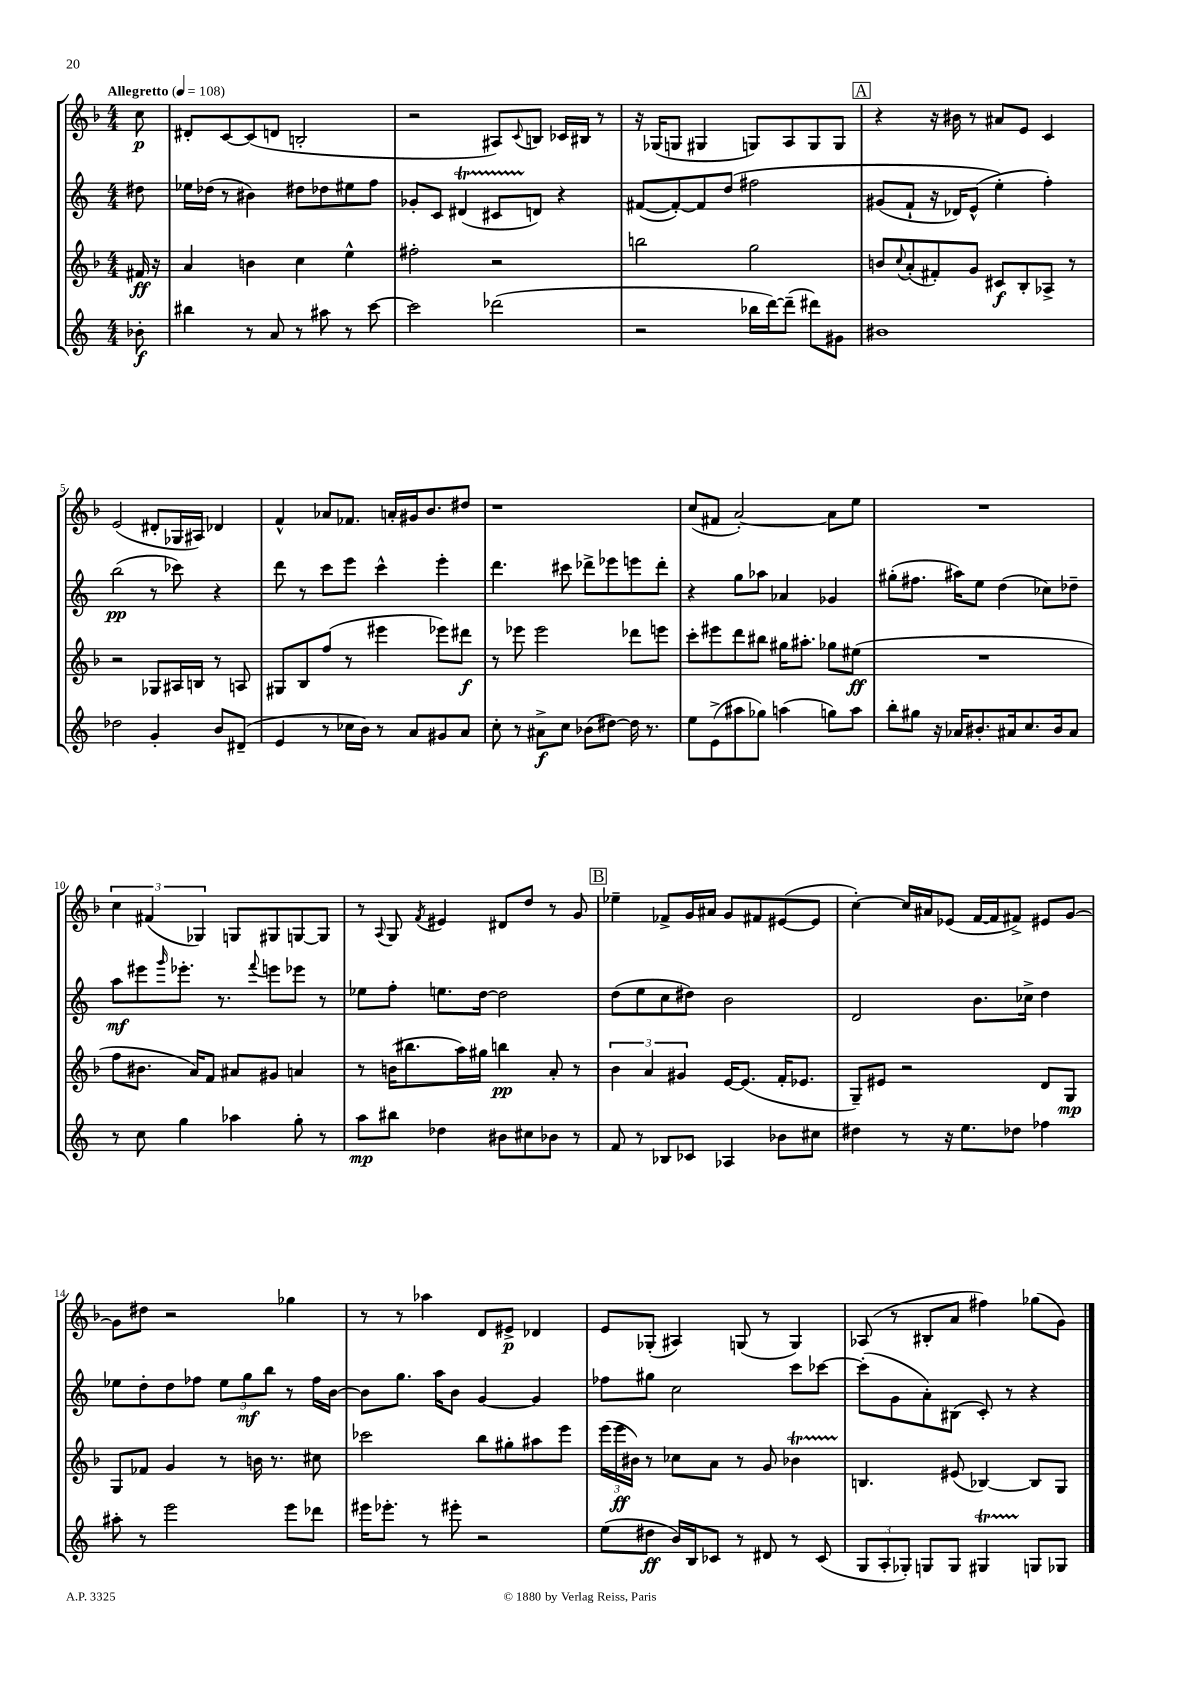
<<
\new StaffGroup <<
\new Staff = "s0" {
    \clef treble \key f \major \numericTimeSignature \time 4/4 \partial 8 \tempo "Allegretto" 4 = 108
    c''8\p |
    dis'8-. c'8~ c'8( d'8 b2-. |
    r2 ais8) \appoggiatura { c'8 } b8 ces'16 bis16 r8 |
    r16 ges16( g8 gis4 g8) a8 g8 g8 |
    \mark \markup { \box "A" } r4 r16 bis'16 r8 ais'8 e'8 c'4 |
    e'2( dis'8-. ges16 ais16) des'4 |
    f'4-^ aes'8 fes'8. a'16-. gis'16 bes'8. dis''8 |
    r1 |
    c''8( fis'8 a'2~-.) a'8 e''8 |
    R1 |
    \tuplet 3/2 { c''4 fis'4( ges4) } g8 gis8 g8~ g8 |
    r8 \appoggiatura { a8 } g8 \acciaccatura { f'8 } eis'4 dis'8 d''8 r8 g'8 |
    \mark \markup { \box "B" } ees''4-- fes'8-> g'16 ais'16 g'8 fis'8 eis'8~( eis'8 |
    c''4~-.) c''16 ais'16 ees'8( f'16~ f'16 fis'8->) eis'8 g'8~ |
    g'8 dis''8 r2 ges''4 |
    r8 r8 aes''4 d'8 eis'8->\p des'4 |
    e'8 ges8-.( ais4) g8( r8 g4) |
    aes8( r8 bis8-. a'8 fis''4) ges''8( g'8) \bar "|." |
}
\new Staff = "s1" {
    \clef treble \key c \major \numericTimeSignature \time 4/4 \partial 8
    dis''8 |
    ees''16 des''16( r8 bis'4) dis''8 des''8 eis''8 f''8 |
    ges'8-. c'8 dis'4\startTrillSpan( cis'8 d'8\stopTrillSpan) r4 |
    fis'8~( fis'8~-.) fis'8 d''8\( fis''2 |
    \mark \markup { \box "A" } gis'8( f'8-! r16 des'16) e'8-^( e''4-.\) f''4-.) |
    b''2\pp( r8 ces'''8) r4 |
    d'''8 r8 c'''8 e'''8 c'''4-^ e'''4-. |
    d'''4. cis'''8 des'''8-> ees'''8 e'''8 des'''8-. |
    r4 g''8 aes''8 aes'4 ges'4 |
    gis''8-.( fis''8. ais''16) e''8 d''4( ces''8) des''8-- |
    a''8\mf eis'''8 \grace { g'''16 } ees'''8.-. r8. \appoggiatura { f'''8 } e'''8 ees'''8 r8 |
    ees''8 f''8-. e''8. d''16~ d''2 |
    \mark \markup { \box "B" } d''8( e''8 c''8 dis''8) b'2 |
    d'2 b'8. ces''16-> d''4 |
    ees''8 d''8-. d''8 fes''8 \tuplet 3/2 { ees''8 g''8\mf b''8 } r8 fes''16 b'16~ |
    b'8 g''8. a''16 b'8 g'4~ g'4 |
    fes''8 gis''8 c''2 c'''8 ces'''8~ |
    ces'''8-.( g'8 a'8-.) bis8( c'8-.) r8 r4 \bar "|." |
}
\new Staff = "s2" {
    \clef treble \key f \major \numericTimeSignature \time 4/4 \partial 8
    fis'16\ff r16 |
    a'4 b'4 c''4 e''4-^ |
    fis''2-. r2 |
    b''2 g''2 |
    \mark \markup { \box "A" } b'8 \appoggiatura { c''8 } a'8-.( fis'8-.) g'8 cis'8\f bes8-. aes8-> r8 |
    r2 ges8 ais16 b16 r8 a8 |
    gis8 bes8 f''8( r8 eis'''4 ees'''8) dis'''8\f |
    r8 ees'''8 ees'''2 des'''8 e'''8 |
    c'''8-. eis'''8 d'''8 bis''8 gis''16 ais''8.-. ges''8 eis''8\ff( |
    R1 |
    f''8 bis'8. a'16) f'8 ais'8 gis'8 a'4 |
    r8 b'16( bis''8. a''16) gis''16 b''4\pp a'8-. r8 |
    \mark \markup { \box "B" } \tuplet 3/2 { bes'4 a'4 gis'4 } e'16~ e'8.( f'16-. ees'8. |
    g8--) eis'8 r2 d'8 g8\mp |
    g8 fes'8 g'4 r8 b'16 r8. cis''8 |
    ces'''2 bes''8 gis''8-. ais''8 e'''8 |
    \tuplet 3/2 { e'''16( e'''16\ff bis'16) } r8 ces''8 a'8 r8 g'8 bes'4\startTrillSpan |
    b4.\stopTrillSpan eis'8( bes4~) bes8 g8 \bar "|." |
}
\new Staff = "s3" {
    \clef treble \key c \major \numericTimeSignature \time 4/4 \partial 8
    bes'8-.\f |
    bis''4 r8 a'8 r8 ais''8 r8 c'''8~ |
    c'''2 des'''2( |
    r2 bes''16 d'''16~) d'''8--( dis'''8) gis'8 |
    \mark \markup { \box "A" } bis'1 |
    des''2 g'4-. b'8 dis'8--( |
    e'4 r8 ces''16 b'16) r8 a'8 gis'8 a'8 |
    c''8-. r8 ais'8->\f c''8 bes'8( dis''8~) dis''16 r8. |
    e''8 e'8->( ais''8 ges''8) a''4( g''8) a''8 |
    b''8-. gis''8 r16 aes'16 bis'8.-. ais'16 c''8. bis'16 ais'8 |
    r8 c''8 g''4 aes''4 g''8-. r8 |
    a''8\mp bis''8 des''4 bis'8 cis''8 bes'8 r8 |
    \mark \markup { \box "B" } f'8 r8 bes8 ces'8 aes4 bes'8 cis''8 |
    dis''4 r8 r16 e''8. des''8 fes''4 |
    ais''8-. r8 e'''2 e'''8 des'''8 |
    eis'''16 ees'''8.-. r8 eis'''8-. r2 |
    e''8( dis''8\ff b'16) b16 ces'8 r8 dis'8 r8 ces'8( |
    \tuplet 3/2 { g8 a8-. ges8-.) } g8 g8 gis4\startTrillSpan g8\stopTrillSpan ges8 \bar "|." |
}
>>
>>
